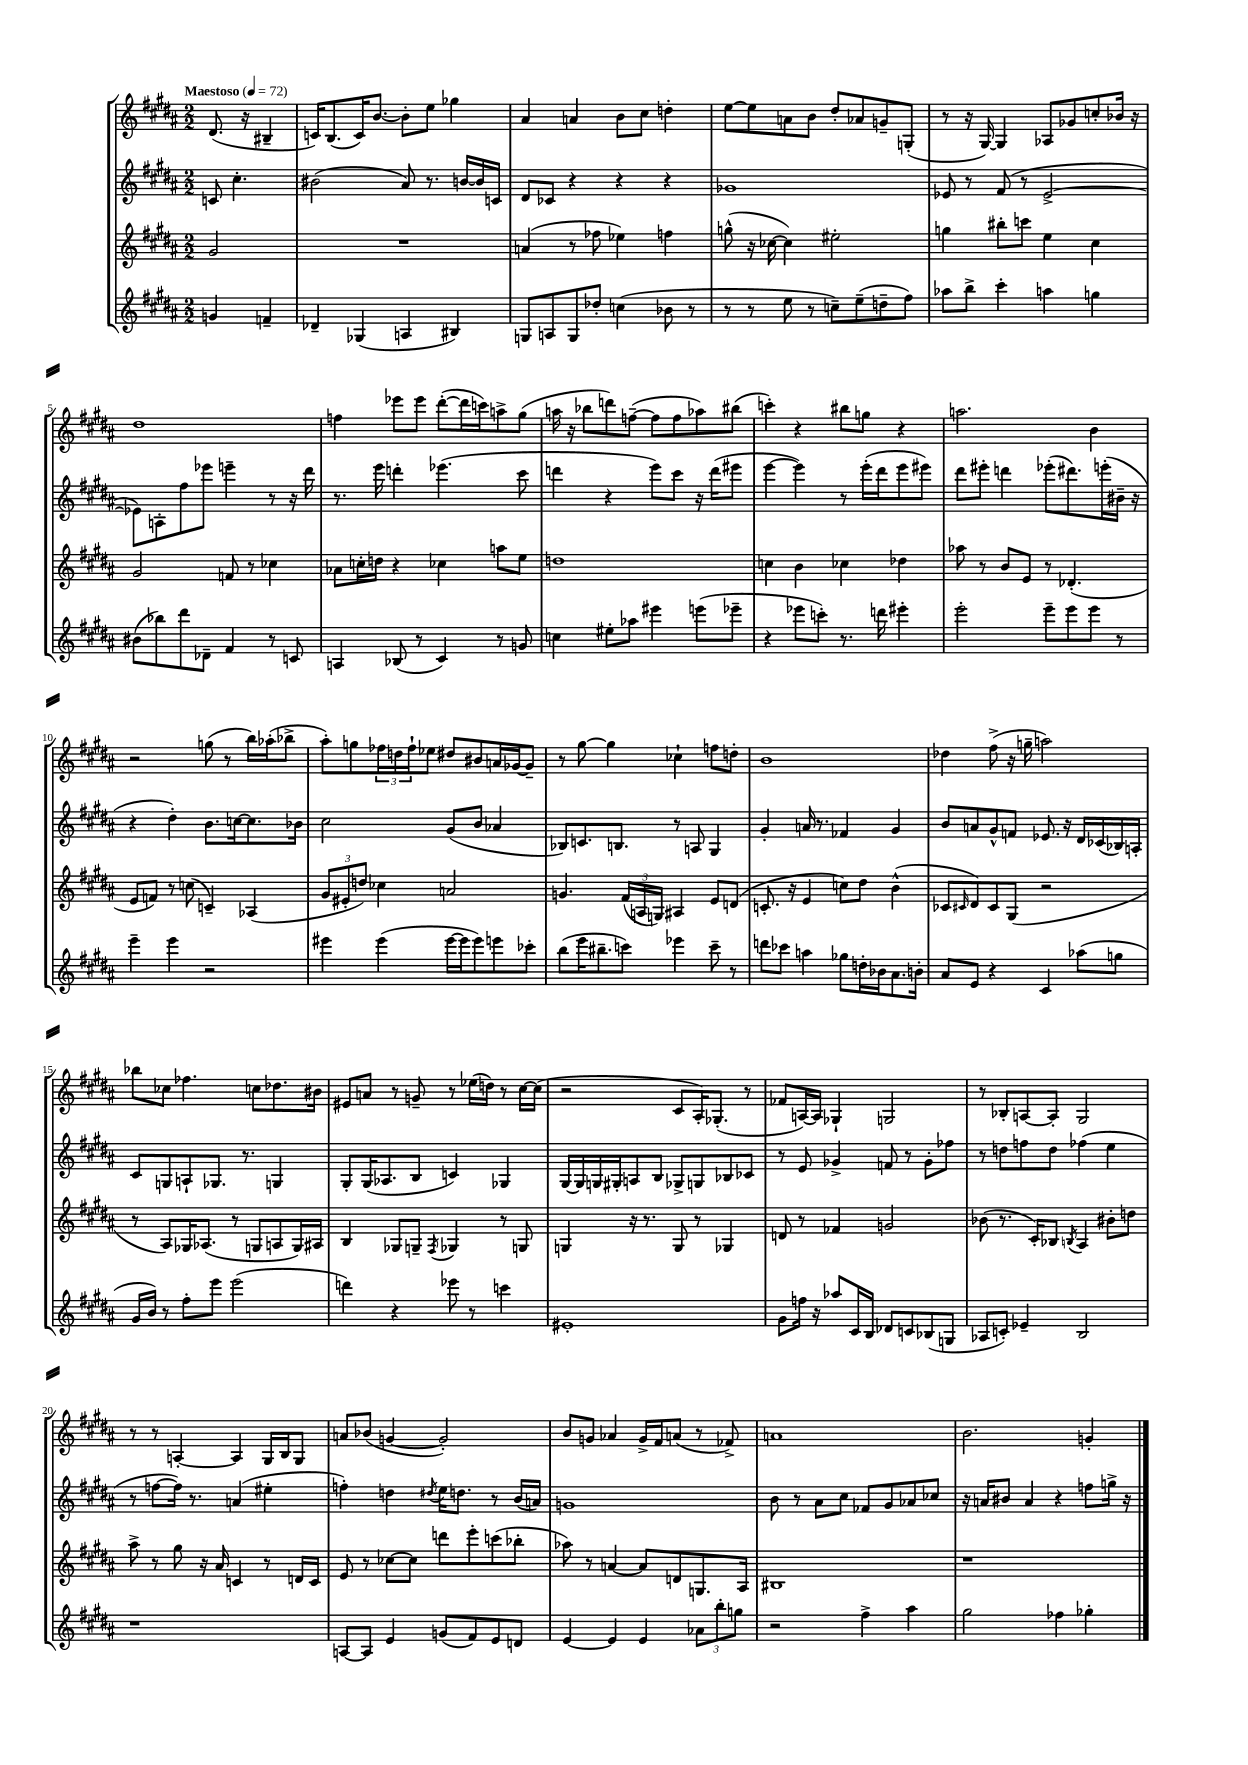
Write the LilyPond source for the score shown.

<<
\new StaffGroup <<
\new Staff = "s0" {
    \clef treble \key b \major \numericTimeSignature \time 2/2 \partial 2 \tempo "Maestoso" 4 = 72
    dis'8.( r16 bis4-- |
    c'16) b8.( c'16) b'8.~ b'8-. e''8 ges''4 |
    ais'4 a'4 b'8 cis''8 d''4-. |
    e''8~ e''8 a'8 b'8 dis''8-. aes'8 g'8-- g8-.( |
    r8 r16 gis16~) gis4 aes8 ges'8 c''8-. bes'16 r16 |
    dis''1 |
    f''4 ees'''8 ees'''8 dis'''8~-.( dis'''16 c'''16) a''8-> gis''8( |
    a''16 r16 bes''8 d'''8) f''8~--( f''8 f''8 aes''8) bis''8( |
    c'''4-.) r4 bis''8 g''8 r4 |
    a''2. b'4 |
    r2 g''8( r8 b''16) aes''16-.( bes''8-> |
    ais''8-.) g''8 \tuplet 3/2 { fes''16 d''16 fes''16-! } ees''8 dis''8 bis'8 a'16 ges'16~ ges'8-- |
    r8 gis''8~ gis''4 ces''4-! f''8 d''8-. |
    b'1 |
    des''4 fis''8->( r16 g''16-- a''2) |
    bes''8 ces''8 fes''4. c''8 des''8. bis'16 |
    eis'8 a'8 r8 g'8-- r8 ees''16( d''16) r8 cis''16~ cis''16( |
    r2 cis'8 ais16-.) ges8.-.( r8 |
    fes'8 a16~) a16 ges4-! g2 |
    r8 bes8-. a8~ a8-. gis2 |
    r8 r8 a4~-. a4 gis16 b16 gis8 |
    a'8 bes'8( g'4~ g'2-.) |
    b'8 g'8 aes'4 g'16-> fis'16 a'8( r8 fes'8->) |
    a'1 |
    b'2. g'4-. \bar "|." |
}
\new Staff = "s1" {
    \clef treble \key b \major \numericTimeSignature \time 2/2 \partial 2
    c'8 cis''4.-. |
    bis'2( ais'8) r8. b'16~ b'16 c'16 |
    dis'8 ces'8 r4 r4 r4 |
    ges'1 |
    ees'8 r8 fis'8( r8 ees'2~-> |
    ees'8) a8-. fis''8 ees'''8 e'''4-- r8 r16 dis'''16 |
    r8. e'''16 d'''4-. ees'''4.( cis'''8 |
    d'''4 r4 e'''8) cis'''8 r16 d'''16( eis'''8 |
    e'''4~ e'''4) r8 e'''16-.( dis'''16 e'''8 eis'''8) |
    dis'''8 eis'''8-. d'''4 ees'''8-.( dis'''8.) e'''16-.( bis'16-- r16 |
    r4 dis''4-.) b'8. c''16~ c''8. bes'16 |
    cis''2 gis'8( b'8 aes'4 |
    bes8) c'8. b8. r8 a8 gis4 |
    gis'4-. a'16 r8. fes'4 gis'4 |
    b'8 a'8 gis'8-^ f'8 ees'8. r16 dis'16 ces'16( bes16) a16-. |
    cis'8 g8 a8-! ges8. r8. g4 |
    gis8-. gis16( aes8. b8 c'4) ges4 |
    gis16~ gis16 g16 gis16-. a8 b8 ges8-> g8 bes8 ces'8 |
    r8 e'8 ges'4-> f'8 r8 ges'8-. fes''8 |
    r8 d''8 f''8 d''8 fes''4( e''4 |
    r8 f''8~ f''16) r8. a'4( eis''4-. |
    f''4-.) d''4 \acciaccatura { dis''8 } e''16 d''8. r8 b'16( a'16) |
    g'1 |
    b'8 r8 ais'8 cis''8 fes'8 gis'8 aes'8 ces''8 |
    r16 a'16 bis'8 a'4 r4 f''8 g''16-> r16 \bar "|." |
}
\new Staff = "s2" {
    \clef treble \key b \major \numericTimeSignature \time 2/2 \partial 2
    gis'2 |
    R1 |
    a'4( r8 fes''8 ees''4) f''4 |
    g''8-^( r16 ces''16~ ces''4) eis''2-. |
    g''4 bis''8-. c'''8 e''4 cis''4 |
    gis'2 f'8 r8 ces''4 |
    aes'8 c''16-. d''16 r4 ces''4 a''8 e''8 |
    d''1 |
    c''4 b'4 ces''4 des''4 |
    aes''8 r8 b'8 e'8 r8 des'4.-.( |
    e'8 f'8) r8 c''8( c'4--) aes4( |
    \tuplet 3/2 { gis'8 eis'8-. d''8) } ces''4 a'2 |
    g'4. \tuplet 3/2 { fis'16( a16 g16) } ais4 e'8 d'8( |
    c'8.-. r16 e'4 c''8) dis''8 b'4-^( |
    ces'8 \grace { cis'16 } dis'8) cis'8 gis8( r2 |
    r8 ais8) ges16 aes8.( r8 g8 a8 g16) ais16 |
    b4 ges8 g8-- \acciaccatura { fis8 } ges4 r8 g8 |
    g4 r16 r8. g8 r8 ges4 |
    d'8 r8 fes'4 g'2 |
    bes'8( r8. cis'16-.) bes8 \acciaccatura { b8 } ais4 bis'8-. d''8 |
    ais''8-> r8 gis''8 r16 ais'16 c'4 r8 d'16 c'16 |
    e'8 r8 ces''8~ ces''8 d'''8 e'''8-. c'''8( bes''8-. |
    aes''8) r8 a'4~ a'8 d'8 g8. ais16 |
    bis1 |
    r1 \bar "|." |
}
\new Staff = "s3" {
    \clef treble \key b \major \numericTimeSignature \time 2/2 \partial 2
    g'4 f'4-- |
    des'4-- ges4( a4 bis4) |
    g8 a8 g8 des''8-. c''4( bes'8 r8 |
    r8 r8 e''8 r8 c''8--) e''8--( d''8-- fis''8) |
    aes''8 b''8-> cis'''4-. a''4 g''4 |
    bis'8( bes''8) dis'''8 des'8-- fis'4 r8 c'8 |
    a4 bes8( r8 cis'4) r8 g'8 |
    c''4 eis''8-. aes''8 eis'''4 e'''8( ees'''8-- |
    r4 ees'''8 c'''8-.) r8. d'''16 eis'''4-. |
    e'''2-. e'''8-- e'''8 e'''8 r8 |
    e'''4-- e'''4 r2 |
    eis'''4 eis'''4( eis'''16~ eis'''16 eis'''8) e'''8 ces'''8-. |
    b''8( e'''16 bis''8.-- c'''8) ees'''4 c'''8-- r8 |
    d'''8 ces'''8 a''4 ges''8 d''16-. bes'16 ais'8. b'16-. |
    ais'8 e'8 r4 cis'4 aes''8( g''8 |
    gis'16 b'16) r8 fis''8-. e'''8 e'''2( |
    d'''4) r4 ees'''8 r8 c'''4 |
    eis'1-. |
    gis'8 f''16 r16 aes''8 cis'16 b16 des'8 c'8 bes8( g8 |
    aes8 c'8-.) ees'4-- b2 |
    r1 |
    a8~ a8 e'4 g'8( fis'8) e'8 d'8 |
    e'4~ e'4 e'4 \tuplet 3/2 { aes'8 b''8-. g''8 } |
    r2 fis''4-> ais''4 |
    gis''2 fes''4 ges''4-. \bar "|." |
}
>>
>>
